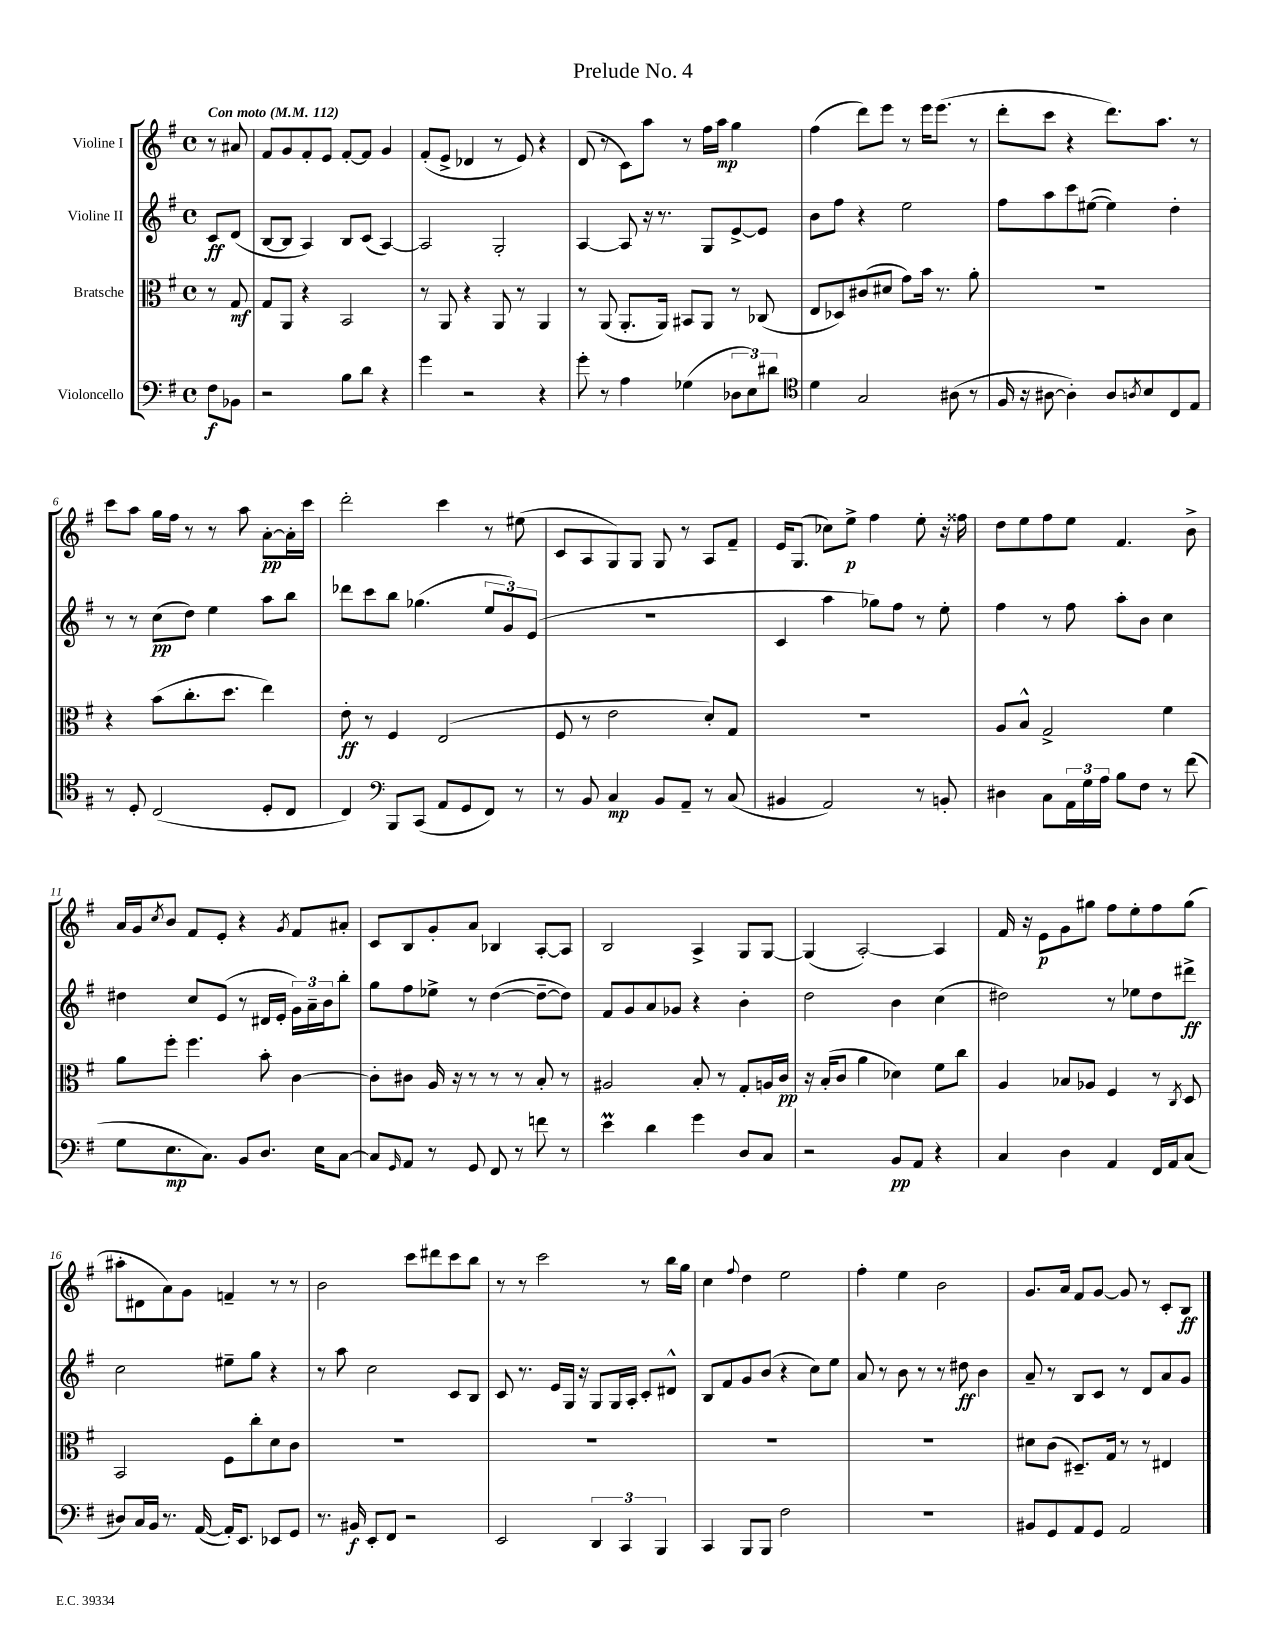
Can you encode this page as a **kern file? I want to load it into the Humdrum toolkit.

**kern	**dynam	**kern	**dynam	**kern	**dynam	**kern	**dynam
*part4	*part4	*part3	*part3	*part2	*part2	*part1	*part1
*staff4	*staff4	*staff3	*staff3	*staff2	*staff2	*staff1	*staff1
*I"Violoncello	*	*I"Bratsche	*	*I"Violine II	*	*I"Violine I	*
*clefF4	*	*clefC3	*	*clefG2	*	*clefG2	*
*k[f#]	*	*k[f#]	*	*k[f#]	*	*k[f#]	*
*M4/4	*	*M4/4	*	*M4/4	*	*M4/4	*
*met(c)	*	*met(c)	*	*met(c)	*	*met(c)	*
*MM112	*	*MM112	*	*MM112	*	*MM112	*
=	=	=	=	=	=	=	=
!	!	!	!	!	!	!LO:TX:a:B:t=Con moto	!
8F#\L	f	8r	.	8c/L	ff	8r	.
8BB-X\J	.	8G/	mf	(8d/J	.	8a#X/	.
=1	=1	=1	=1	=1	=1	=1	=1
2r	.	8G/L	.	[8B/L	.	8f#/L	.
.	.	8AA/J	.	8B/J]	.	8g/	.
.	.	4r	.	4A/)	.	8f#'/	.
.	.	.	.	.	.	8e/J	.
8B\L	.	2BB/	.	8B/L	.	[8f#'/L	.
8d\J	.	.	.	(8c/J	.	8f#/J]	.
4r	.	.	.	[4A/)	.	4g/	.
=2	=2	=2	=2	=2	=2	=2	=2
4g\	.	8r	.	2A/]	.	(8f#'/L	.
.	.	8AA/	.	.	.	8e^/J	.
2r	.	4r	.	.	.	4d-X/	.
.	.	8AA/	.	2G'/	.	8r	.
.	.	8r	.	.	.	8e/)	.
4r	.	4AA/	.	.	.	4r	.
=3	=3	=3	=3	=3	=3	=3	=3
8g'\	.	8r	.	[4A/	.	(8d/	.
8r	.	(8AA/	.	.	.	8r	.
4A\	.	8.AA'/L	.	8A/]	.	8c\L)	.
.	.	.	.	16r	.	8aa\J	.
.	.	16AA/Jk)	.	8.r	.	.	.
(4G-X\	.	8BB#X/L	.	.	.	8r	.
.	.	8AA/J	.	8G/L	.	16ff#\LL	.
.	.	.	.	.	.	16aa\JJ	mp
12D-X\L	.	8r	.	[8e^/	.	4gg\	.
12E\)	.	.	.	.	.	.	.
.	.	(8C-X/	.	8e/J]	.	.	.
12d#X\J	.	.	.	.	.	.	.
=4	=4	=4	=4	=4	=4	=4	=4
*clefC4	*	*	*	*	*	*	*
4d\	.	8E/L	.	8b\L	.	(4ff#\	.
.	.	8D-X/)	.	8ff#\J	.	.	.
2G/	.	(8c#X/	.	4r	.	8ddd\L)	.
.	.	8d#X/J	.	.	.	8eee\J	.
.	.	8g\L)	.	2ee\	.	8r	.
.	.	16b\Jk	.	.	.	16eee\KL	.
.	.	8.r	.	.	.	(8.eee\J	.
(8A#X\	.	.	.	.	.	.	.
8r	.	8a'\	.	.	.	8r	.
=5	=5	=5	=5	=5	=5	=5	=5
16F#/	.	1r	.	8ff#\L	.	8ddd'\L	.
16r	.	.	.	.	.	.	.
[8A#X\	.	.	.	8aa\	.	8ccc\J	.
4A#'\])	.	.	.	8ccc\	.	4r	.
.	.	.	.	([8ee#X\J	.	.	.
8A#/L	.	.	.	4ee#\])	.	8.ddd\L)	.
8qAn/	.	.	.	.	.	.	.
8B/	.	.	.	.	.	.	.
.	.	.	.	.	.	8.aa\J	.
8C/	.	.	.	4dd'\	.	.	.
8E/J	.	.	.	.	.	8r	.
!!LO:LB:g=z
=6	=6	=6	=6	=6	=6	=6	=6
8r	.	4r	.	8r	.	8ccc\L	.
8D'/	.	.	.	8r	.	8aa\J	.
(2C/	.	(8b\L	.	(8cc\L	pp	16gg\LL	.
.	.	.	.	.	.	16ff#\JJ	.
.	.	8.cc'\	.	8dd\J)	.	8r	.
.	.	.	.	4ee\	.	8r	.
.	.	8.dd\J	.	.	.	.	.
.	.	.	.	.	.	8aa\	.
8D'/L	.	4ee\)	.	8aa\L	.	[8a'\L	pp
8C/J	.	.	.	8bb\J	.	16a'\L]	.
.	.	.	.	.	.	16ccc\JJ	.
=7	=7	=7	=7	=7	=7	=7	=7
4C/)	.	8e'\	ff	8ddd-X\L	.	2ddd'\	.
.	.	8r	.	8ccc\	.	.	.
*clefF4	*	*	*	*	*	*	*
8BBB/L	.	4F#/	.	8bb\J	.	.	.
(8CC/J	.	.	.	(4.gg-X\	.	.	.
8AA/L	.	(2E/	.	.	.	4ccc\	.
8GG/	.	.	.	.	.	.	.
8FF#/J)	.	.	.	12ee/L	.	8r	.
.	.	.	.	12g/)	.	.	.
8r	.	.	.	.	.	(8ee#X\	.
.	.	.	.	(12e/J	.	.	.
=8	=8	=8	=8	=8	=8	=8	=8
8r	.	8F#/	.	1r	.	8c/L	.
8BB/	.	8r	.	.	.	8A/	.
4C/	mp	2e\	.	.	.	8G/)	.
.	.	.	.	.	.	8G/J	.
8BB/L	.	.	.	.	.	8G/	.
8AA~/J	.	.	.	.	.	8r	.
8r	.	8d'/L)	.	.	.	8A/L	.
(8C/	.	8G/J	.	.	.	8f#~/J	.
=9	=9	=9	=9	=9	=9	=9	=9
4BB#X/	.	1r	.	4c/	.	16e/KL	.
.	.	.	.	.	.	(8.G/J	.
2AA/)	.	.	.	4aa\	.	8cc-X\L)	.
.	.	.	.	.	.	8ee^\J	p
.	.	.	.	8gg-X\L)	.	4ff#\	.
.	.	.	.	8ff#\J	.	.	.
8r	.	.	.	8r	.	8ee'\	.
8BBn'/	.	.	.	8ee'\	.	16r	.
.	.	.	.	.	.	16ff##X\	.
=10	=10	=10	=10	=10	=10	=10	=10
4D#X\	.	8A/L	.	4ff#\	.	8dd\L	.
.	.	8B^^/J	.	.	.	8ee\	.
8C\L	.	2G^/	.	8r	.	8ff#\	.
24AA\L	.	.	.	8ff#\	.	8ee\J	.
24G\	.	.	.	.	.	.	.
24A\JJ	.	.	.	.	.	.	.
8B\L	.	.	.	8aa'\L	.	4.f#/	.
8F#\J	.	.	.	8b\J	.	.	.
8r	.	4f#\	.	4cc\	.	.	.
(8f#\	.	.	.	.	.	8b^\	.
!!LO:LB:g=z
=11	=11	=11	=11	=11	=11	=11	=11
8G\L	.	8a\L	.	4dd#X\	.	16a/LL	.
.	.	.	.	.	.	16g/J	.
.	.	.	.	.	.	8qcc/	.
8.E\	mp	8ff#'\J	.	.	.	8b/J	.
.	.	4.ff#\	.	8cc/L	.	8f#/L	.
8.C\J)	.	.	.	.	.	.	.
.	.	.	.	(8e/J	.	8e'/J	.
8BB/L	.	.	.	8r	.	4r	.
8.D/J	.	8b'\	.	16d#X/LL	.	.	.
.	.	.	.	16e'/JJ	.	.	.
.	.	.	.	.	.	8qg/	.
.	.	[4c\	.	24g\LL)	.	8f#/L	.
.	.	.	.	24a~\	.	.	.
16E\KL	.	.	.	.	.	.	.
.	.	.	.	24b\J	.	.	.
[8C\J	.	.	.	8bb'\J	.	8a#X'/J	.
=12	=12	=12	=12	=12	=12	=12	=12
8C/L]	.	8c'\L]	.	8gg\L	.	8c/L	.
16qqGG/	.	.	.	.	.	.	.
8AA/J	.	8c#X\J	.	8ff#\	.	8B/	.
8r	.	16A/	.	8ee-X^\J	.	8g'/	.
.	.	16r	.	.	.	.	.
8GG/	.	8r	.	8r	.	8a/J	.
8FF#/	.	8r	.	([4dd\	.	4B-X/	.
8r	.	8r	.	.	.	.	.
8fn\	.	8B'/	.	8dd~\L_	.	[8A'/L	.
8r	.	8r	.	8dd\J])	.	8A/J]	.
=13	=13	=13	=13	=13	=13	=13	=13
4eM\	.	2A#X/	.	8f#/L	.	2B/	.
.	.	.	.	8g/	.	.	.
4d\	.	.	.	8a/	.	.	.
.	.	.	.	8g-X/J	.	.	.
4g\	.	8B'/	.	4r	.	4A^/	.
.	.	8r	.	.	.	.	.
8D/L	.	8G'/L	.	4b'\	.	8G/L	.
8C/J	.	16An/L	.	.	.	[8G/J	.
.	.	16c/JJ	pp	.	.	.	.
=14	=14	=14	=14	=14	=14	=14	=14
2r	.	16r	.	2dd\	.	(4G/]	.
.	.	(16B'/KL	.	.	.	.	.
.	.	8c/J	.	.	.	.	.
.	.	4a\	.	.	.	[2A'/)	.
8BB/L	pp	4d-X\)	.	4b\	.	.	.
8AA/J	.	.	.	.	.	.	.
4r	.	8f#\L	.	(4cc\	.	4A/]	.
.	.	8cc\J	.	.	.	.	.
=15	=15	=15	=15	=15	=15	=15	=15
4C/	.	4A/	.	2dd#X\)	.	16f#/	.
.	.	.	.	.	.	16r	.
.	.	.	.	.	.	8e\L	p
4D\	.	8B-X/L	.	.	.	8g\	.
.	.	8A-X/J	.	.	.	8gg#X\J	.
4AA/	.	4F#/	.	8r	.	8ff#\L	.
.	.	.	.	8ee-X\L	.	8ee'\	.
16FF#/LL	.	8r	.	8dd#\	.	8ff#\	.
16AA/J	.	.	.	.	.	.	.
.	.	8qC/	.	.	.	.	.
(8C/J	.	8D/	.	8ddd#X^\J	ff	(8gg#\J	.
!!LO:LB:g=z
=16	=16	=16	=16	=16	=16	=16	=16
8D#X/L)	.	2BB/	.	2cc\	.	8aa#X'\L	.
16C/L	.	.	.	.	.	8d#X\	.
16BB/JJ	.	.	.	.	.	.	.
8.r	.	.	.	.	.	8a\)	.
.	.	.	.	.	.	8g\J	.
([16AA/	.	.	.	.	.	.	.
16AA'/KL])	.	8F#\L	.	8ee#X~\L	.	4fn~/	.
8.EE/J	.	.	.	.	.	.	.
.	.	8cc'\	.	8gg\J	.	.	.
8EE-X/L	.	8d\	.	4r	.	8r	.
8GG/J	.	8c\J	.	.	.	8r	.
=17	=17	=17	=17	=17	=17	=17	=17
8.r	.	1r	.	8r	.	2b\	.
.	.	.	.	8aa\	.	.	.
16BB#X/	f	.	.	.	.	.	.
8EE'/L	.	.	.	2cc\	.	.	.
8FF#/J	.	.	.	.	.	.	.
2r	.	.	.	.	.	8ccc\L	.
.	.	.	.	.	.	8ddd#X\	.
.	.	.	.	8c/L	.	8ccc\	.
.	.	.	.	8B/J	.	8bb\J	.
=18	=18	=18	=18	=18	=18	=18	=18
2EE/	.	1r	.	8c/	.	8r	.
.	.	.	.	8.r	.	8r	.
.	.	.	.	.	.	2ccc\	.
.	.	.	.	16e/LL	.	.	.
.	.	.	.	16G/JJ	.	.	.
.	.	.	.	16r	.	.	.
6DD/	.	.	.	8G/L	.	.	.
.	.	.	.	16G/L	.	.	.
6CC/	.	.	.	.	.	.	.
.	.	.	.	16A'/JJ	.	.	.
.	.	.	.	8c'/L	.	8r	.
6BBB/	.	.	.	.	.	.	.
.	.	.	.	8d#X^^/J	.	16bb\LL	.
.	.	.	.	.	.	16gg\JJ	.
=19	=19	=19	=19	=19	=19	=19	=19
4CC/	.	1r	.	8B/L	.	4cc\	.
.	.	.	.	8f#/	.	.	.
.	.	.	.	.	.	8qqff#/	.
8BBB/L	.	.	.	8g/	.	4dd\	.
8BBB/J	.	.	.	(8b/J	.	.	.
2F#\	.	.	.	4r	.	2ee\	.
.	.	.	.	8cc\L)	.	.	.
.	.	.	.	8ee\J	.	.	.
=20	=20	=20	=20	=20	=20	=20	=20
1r	.	1r	.	8a/	.	4ff#'\	.
.	.	.	.	8r	.	.	.
.	.	.	.	8b\	.	4ee\	.
.	.	.	.	8r	.	.	.
.	.	.	.	8r	.	2b\	.
.	.	.	.	8dd#X\	ff	.	.
.	.	.	.	4b\	.	.	.
=21	=21	=21	=21	=21	=21	=21	=21
8BB#X/L	.	8d#X\L	.	8a~/	.	8.g/L	.
8GG/	.	(8c\J	.	8r	.	.	.
.	.	.	.	.	.	16a/Jk	.
8AA/	.	8.D#X~/L)	.	8B/L	.	8f#/L	.
8GG/J	.	.	.	8c/J	.	[8g/J	.
.	.	16G/Jk	.	.	.	.	.
2AA/	.	8r	.	8r	.	8g/]	.
.	.	8r	.	8d/L	.	8r	.
.	.	4E#X/	.	8a/	.	8c'/L	.
.	.	.	.	8g/J	.	8B/J	ff
==	==	==	==	==	==	==	==
*-	*-	*-	*-	*-	*-	*-	*-
